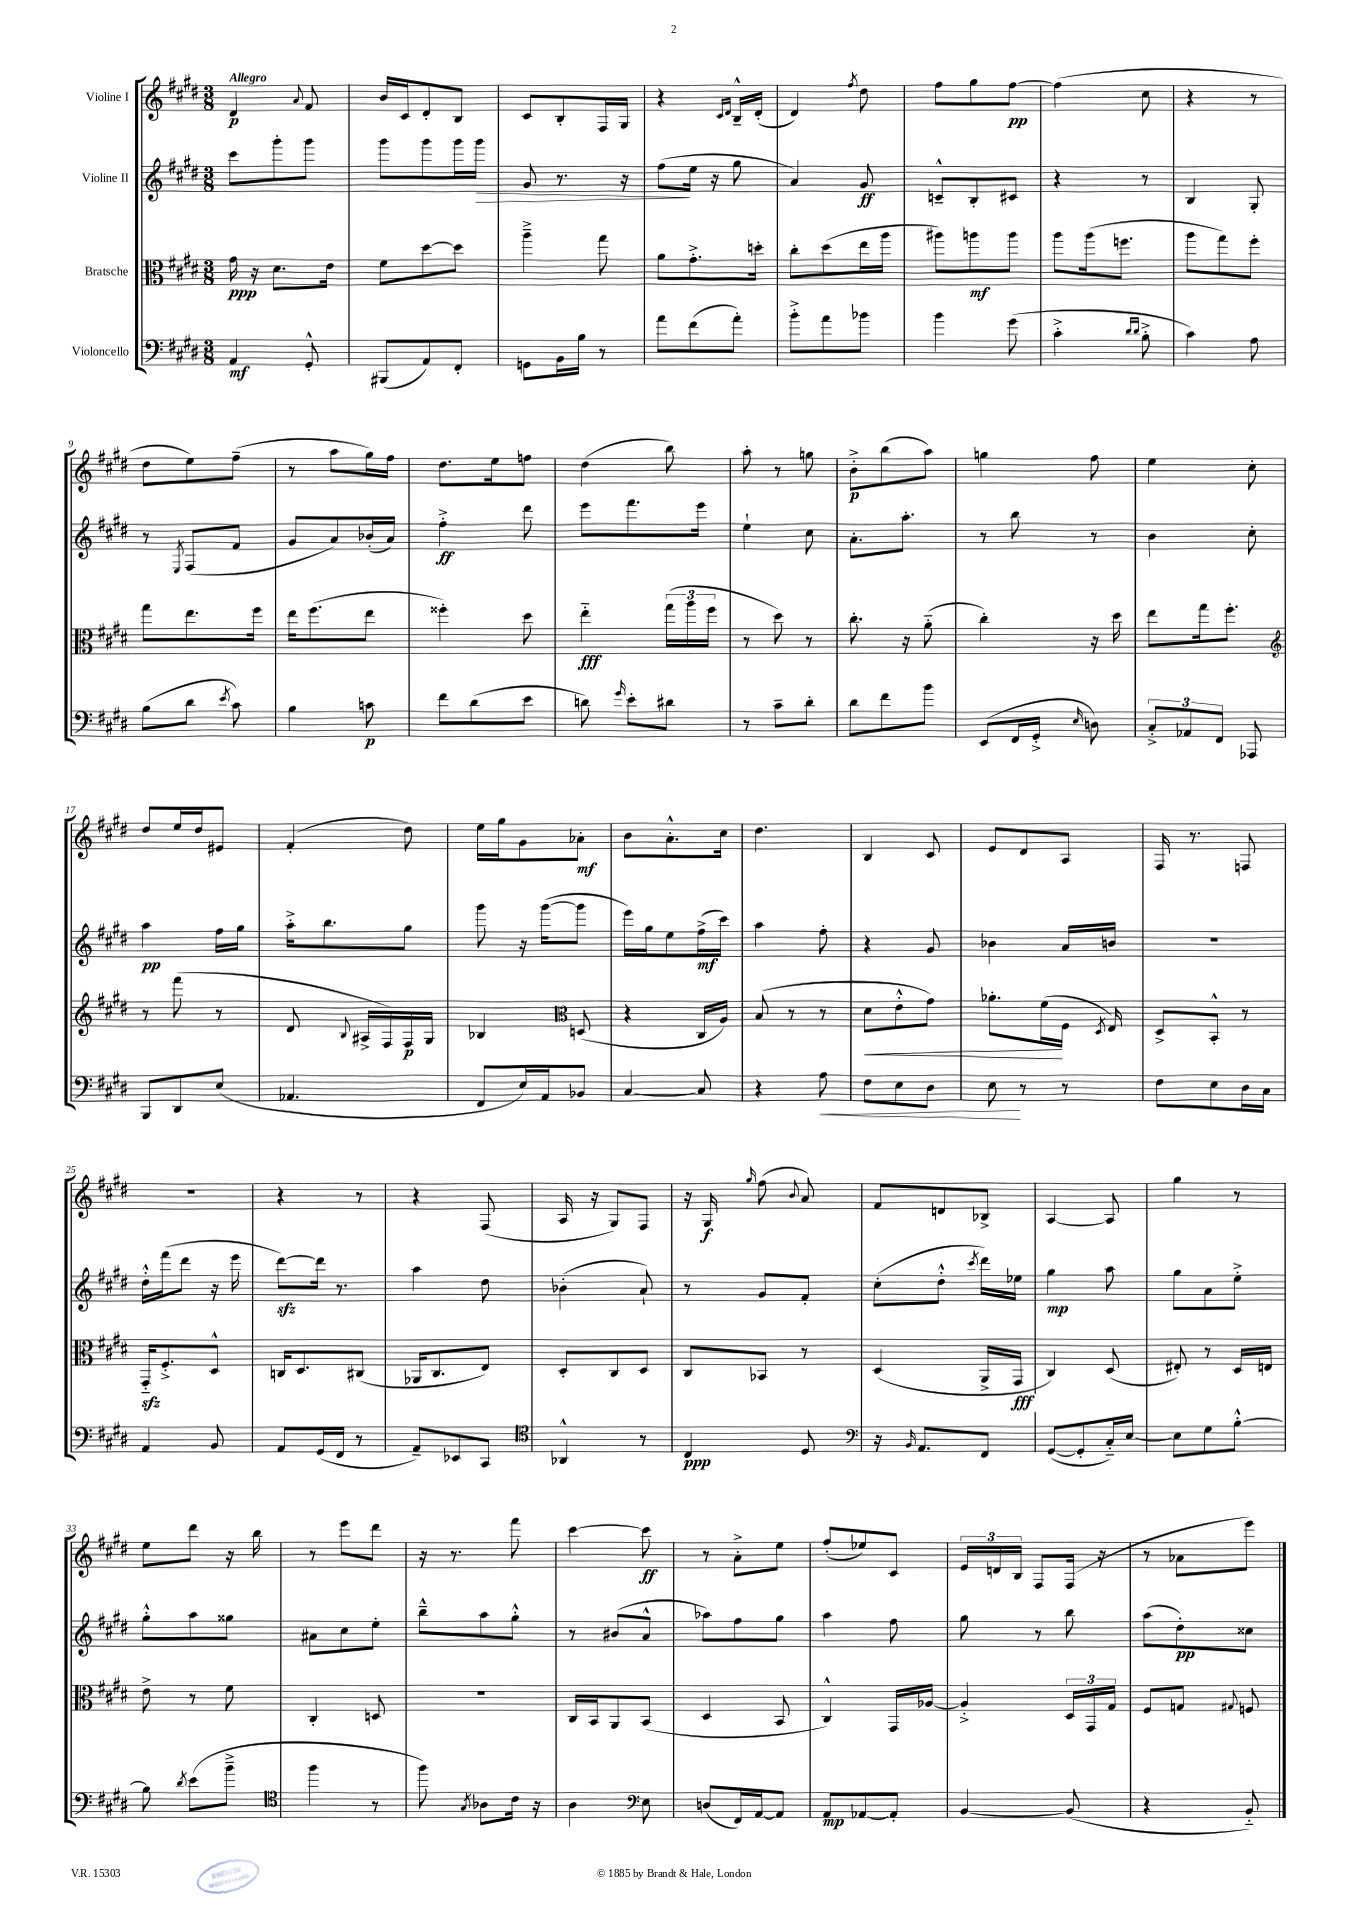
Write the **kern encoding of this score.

**kern	**kern	**kern	**kern
*staff4	*staff3	*staff2	*staff1
*clefF4	*clefC3	*clefG2	*clefG2
*k[f#c#g#d#]	*k[f#c#g#d#]	*k[f#c#g#d#]	*k[f#c#g#d#]
*M3/8	*M3/8	*M3/8	*M3/8
4AA	16g#	8ccc#	4d#
.	16r	.	.
.	8.d#	8ggg#'	.
.	.	.	8qqa
8GG#'^^	.	8ggg#	8f#
.	16e	.	.
=	=	=	=
(8BBB#	8f#	8ggg#	16b
.	.	.	16c#
8AA)	[8dd#	8ggg#	8d#'
8FF#'	8dd#]	16ggg#	8B
.	.	16ggg#	.
=	=	=	=
8GG	4aa~^	8g#	8c#
16BB	.	8.r	8B'
16B	.	.	.
8r	8gg#	.	16F#
.	.	16r	16G#
=	=	=	=
8a	8a	(8ff#	4r
(8f#	8.g#'^	16ee	.
.	.	16r	.
.	.	.	16qqc#
.	.	.	16qqd#
8a')	.	8gg#	16B~^^
.	16dd'	.	(16d#'
=	=	=	=
8b'^	8cc#'	4a)	4d#)
8a	(8dd#	.	.
.	.	.	8qff#
8b-	16ee	8g#	8dd#
.	16aa	.	.
=	=	=	=
4b	8aa#)	8c~^^	8ff#
.	8aa	8B'	8gg#
(8g#	8aa	8c#	[8ff#
=	=	=	=
4c#'^	8aa	4r	(4ff#]
.	(16aa	.	.
.	8.ff	.	.
16qqd#	.	.	.
16qqd#	.	.	.
8B'^	.	8r	8cc#
=	=	=	=
4c#)	8aa	4B	4r
.	8gg#)	.	.
8A	8ff#'	8G#'	8r
=	=	=	=
(8B	8gg#	8r	8dd#
.	.	8qE	.
8d#	8.ee	(8F#	8ee)
8qe	.	.	.
8c#)	.	8f#	(8ff#~
.	16ff#	.	.
=	=	=	=
4B	16ee	8g#	8r
.	(8.ff#	.	.
.	.	8a)	8aa
8c	8ee	(16b-'	16gg#)
.	.	16a)	16ff#
=	=	=	=
8f#	4ff##')	4ff#'^	8.dd#
(8d#	.	.	.
.	.	.	16ee
8e	8dd#	8ddd#	8ff
=	=	=	=
8d)	4ee'~	8eee	(4dd#
16qqg#	.	.	.
8e'	.	8.fff#	.
8d#	(24gg#	.	8bb)
.	24aa	.	.
.	.	16eee	.
.	24ff#	.	.
=	=	=	=
8r	8r	4ee`	8aa'
8c#~	8dd#)	.	8r
8d#'	8r	8cc#	8gg
=	=	=	=
8d#	8.cc#'	8.a'	8b'^
8f#	.	.	(8bb
.	16r	8.aa'	.
8b	(8a'~	.	8aa)
=	=	=	=
(8EE	4cc#')	8r	4gg
16FF#	.	8bb	.
16GG#'^	.	.	.
16qqE	.	.	.
8D)	16r	8r	8ff#
.	16dd#	.	.
=	=	=	=
12C#'^	8ee	4b	4ee
12AA-	.	.	.
.	16gg#	.	.
12FF#	.	.	.
.	8.ff#'	.	.
8AAA-	.	8cc#'	8cc#'
=	=	=	=
*	*clefG2	*	*
8BBB	8r	4aa	8dd#
8DD#	(8fff#	.	16ee
.	.	.	16dd#
(8E	8r	16ff#	8e#
.	.	16gg#	.
=	=	=	=
4.AA-	8d#	16aa'^	(4f#'
.	.	8.bb	.
.	8qqB	.	.
.	16A#^	.	.
.	16F#)	.	.
.	16F#	8gg#	8dd#)
.	16G#	.	.
=	=	=	=
8FF#	4B-	8ggg#	16ee
.	.	.	16gg#
16E)	.	16r	8g#
16AA	.	([16ggg#	.
*	*clefC3	*	*
8BB-	(8D	8ggg#]	8a-'
=	=	=	=
[4C#	4r	16eee)	8b
.	.	16gg#	.
.	.	8ee	8.a'^^
8C#]	16C#	(16ff#^	.
.	16A)	16ccc#)	16cc#
=	=	=	=
4r	(8B	4aa	4.dd#
.	8r	.	.
8A	8r	8ff#'	.
=	=	=	=
8F#	8d#	4r	4B
8E	8e'^^	.	.
8D#	8g#)	8g#	8c#
=	=	=	=
8E	8.a-'	4b-	8e
8r	.	.	8d#
.	(16f#	.	.
8r	16F#	16a	8A
.	8qD#	.	.
.	16E)	16b	.
=	=	=	=
8F#	8D#^	4.r	16F#
.	.	.	8.r
8E	8BB'^^	.	.
16D#	8r	.	8F
16C#	.	.	.
=	=	=	=
4AA	16GG#'~	16dd#'^^	4.r
.	8.F#'^	(16fff#	.
.	.	8ddd#	.
8BB	8D#^^	16r	.
.	.	16eee	.
=	=	=	=
8AA	16C	[8ddd#)	4r
.	8.D#	.	.
(16GG#	.	16ddd#]	.
16FF#	.	8.r	.
8r	(8C#	.	8r
=	=	=	=
8AA~)	16AA-	4aa	4r
.	8.C#	.	.
8EE-	.	.	.
8CC#	8E)	8dd#	(8F#
=	=	=	=
*clefC4	*	*	*
4AA-^^	8D#'	(4b-'	16A
.	.	.	16r
.	8C#	.	8G#)
8r	8D#	8a`)	8F#
=	=	=	=
4C#	8C#	8r	16r
.	.	.	16G#
.	.	.	16qqgg#
.	8BB-	8g#	(8ff#
.	.	.	8qqb
8D#	8r	8f#'	8a)
=	=	=	=
*clefF4	*	*	*
16r	(4D#	(8cc#'	8f#
16qqBB	.	.	.
8.AA	.	.	.
.	.	8dd#'^^	8d
.	.	8qccc#	.
8FF#	16AA^	16ddd#)	8B-^
.	16GG#	16ee-	.
=	=	=	=
([8GG#	4C#)	4gg#	[4A
8GG#']	.	.	.
16C#'~)	(8D#	8aa	8A]
[16E	.	.	.
=	=	=	=
8E]	8E#')	8gg#	4gg#
8G#	8r	8a	.
[8B'^^	16D#	8ee'^	8r
.	16E	.	.
=	=	=	=
8B]	8e^	8gg#'^^	8ee
8qd#	.	.	.
(8e	8r	8aa	8ddd#
8b~^	8f#	8gg##	16r
.	.	.	16bb
=	=	=	=
*clefC4	*	*	*
4ff#	4C#'	8a#	8r
.	.	8cc#	8eee
8r	8D	8ee'	8ddd#
=	=	=	=
8ff#)	4.r	8bb~^^	16r
.	.	.	8.r
8qG#	.	.	.
8A-	.	8aa	.
16c#	.	8gg#'^^	8fff#
16r	.	.	.
=	=	=	=
4A	16C#	8r	[4ccc#
.	16BB	.	.
.	8AA	(8b#	.
*clefF4	*	*	*
8E	(8BB	8a^^	8ccc#]
=	=	=	=
(8D	4D#	8aa-)	8r
16FF#)	.	8ff#	8a'^
[16AA	.	.	.
8AA]	8BB	8gg#	8ee
=	=	=	=
8AA	4C#^^)	4aa	(8ff#'
[8AA-	.	.	8ee-)
8AA-']	16GG#	8ff#	8c#
.	[16A-	.	.
=	=	=	=
[4BB	4A-'^]	8gg#	24e
.	.	.	24d
.	.	.	24B
.	.	8r	8F#
(8BB]	24D#	8bb	(16F#
.	24GG#	.	.
.	.	.	16r
.	24G#	.	.
=	=	=	=
4r	8F#	(8aa	8r
.	8G	8dd#')	8a-
.	8qqG#	.	.
8BB'~)	8F	8cc##	8eee)
==	==	==	==
*-	*-	*-	*-
